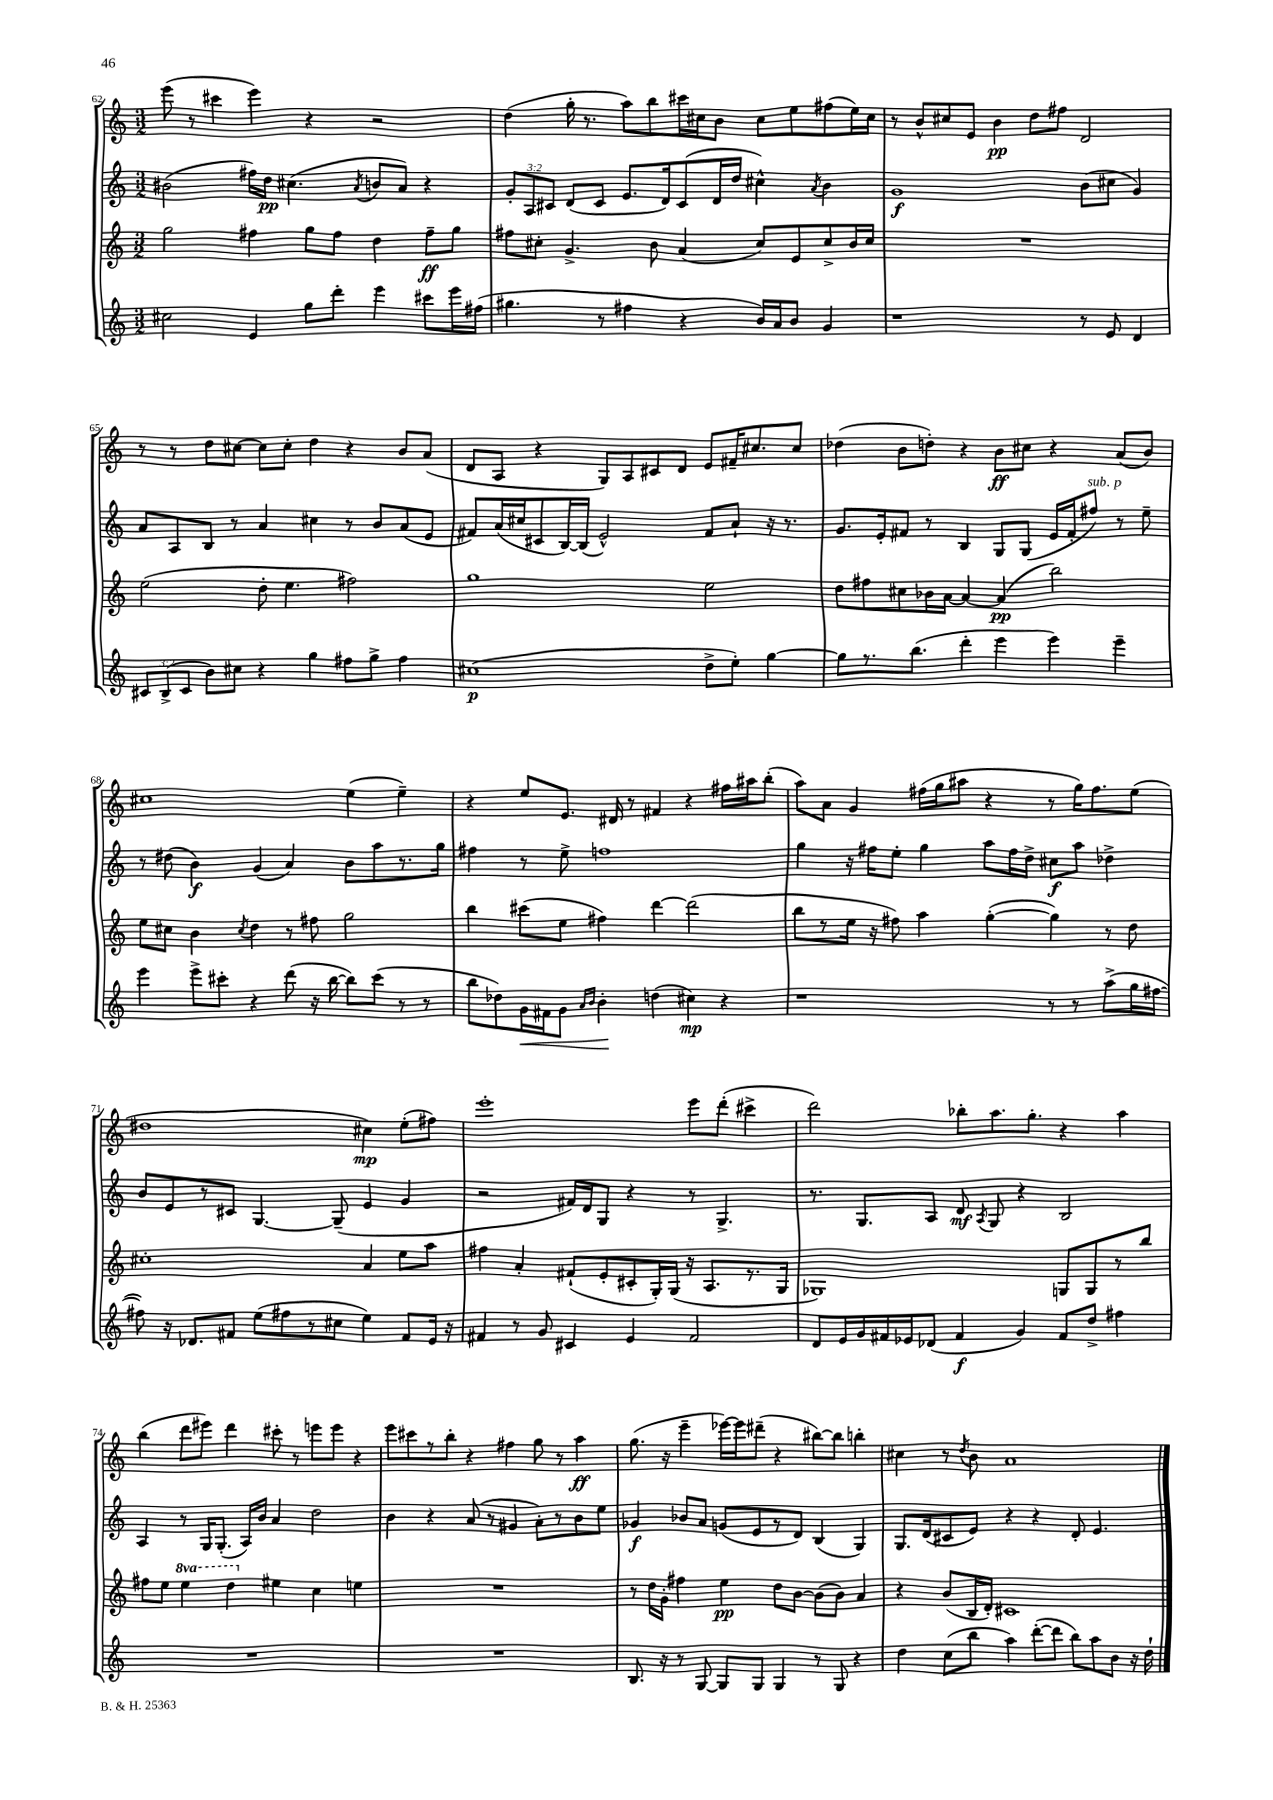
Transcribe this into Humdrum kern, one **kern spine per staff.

**kern	**kern	**kern	**kern
*staff4	*staff3	*staff2	*staff1
*clefG2	*clefG2	*clefG2	*clefG2
*k[]	*k[]	*k[]	*k[]
*M3/2	*M3/2	*M3/2	*M3/2
2cc#\	2gg\	(2b#\	(8eee\
.	.	.	8r
.	.	.	4ccc#\
4e/	4ff#\	16ff#\LL)	4eee\)
.	.	16dd\JJ	.
.	.	(4.cc#\	.
8gg\L	8gg\L	.	4r
8ddd'\J	8ff#\J	.	.
.	.	8qa/	.
4eee\	4dd\	8b/L	2r
.	.	8a/J)	.
8ccc#\L	8ff#~\L	4r	.
16eee\L	8gg\J	.	.
(16ff#\JJ	.	.	.
=	=	=	=
4.gg#\	8ff#\L	12g'/L	(4dd\
.	.	12A/	.
.	8cc#'\J	.	.
.	.	12c#/J	.
.	4.g^/	(8d/L	16gg'\
.	.	.	8.r
8r	.	8c#/J	.
4ff#\	.	8.e/L	8aa\L)
.	8b\	.	8bb\
.	.	16d/k)	.
4r	(4a/	(8c#/	16ccc#\L
.	.	.	16cc#\J
.	.	16d/L	8b\J
.	.	16dd/JJ	.
16b/LL)	8cc#/L)	4cc#^^\)	8cc#\L
16a/J	.	.	.
8b/J	8e/	.	8ee\
.	.	8qa/	.
4g/	8cc#^/	4b\	(8ff#\
.	16b/L	.	16ee\L)
.	16cc#/JJ	.	16cc#\JJ
=	=	=	=
1r	1.r	1g	8r
.	.	.	8b^^/L
.	.	.	8cc#/
.	.	.	8e/J
.	.	.	4b\
.	.	.	8dd\L
.	.	.	8ff#\J
8r	.	(8b\L	2d/
8e/	.	8cc#\J	.
4d/	.	4g/)	.
=	=	=	=
12c#/L	(2ee\	8a/L	8r
(12B^/	.	.	.
.	.	8A/	8r
12c#/J	.	.	.
8b\L)	.	8B/J	8dd\L
8cc#\J	.	8r	[8cc#\J
4r	8dd'\	4a/	8cc#\]L
.	4.ee\	.	8cc#'\J
4gg\	.	4cc#\	4dd\
8ff#\L	2ff#\)	8r	4r
8gg^\J	.	8b/L	.
4ff#\	.	(8a/	8b/L
.	.	8e/J	(8a/J
=	=	=	=
(1cc#	1gg	8f#/L)	8d/L
.	.	(16a/L	8A/J
.	.	16cc#/J	.
.	.	8c#/	4r
.	.	[16B/L)	.
.	.	(16B/]JJ	.
.	.	2e^^/)	8G/L)
.	.	.	8A/
.	.	.	8c#/
.	.	.	8d/J
8dd^\L	2ee\	8f#/L	8e/L
8ee'\J)	.	8a`/J	16f#~/K
.	.	.	8.cc#/
[4gg\	.	16r	.
.	.	8.r	.
.	.	.	8cc#/J
=	=	=	=
8gg\]L	8dd\L	8.g/L	(4dd-\
8.r	8ff#\	.	.
.	.	16e'/k	.
.	8cc#\	8f#/J	8b\L
(8.bb\J	.	.	.
.	16b-\L	8r	8dd'\J)
.	[16a\JJ	.	.
4ddd'\	4a/_	4B/	4r
4eee\	(4a/]	8G/L	8b\L
.	.	(8G/J	8cc#\J
4eee\)	2bb\)	16e/LL	4r
.	.	16f#'/J	.
.	.	8ff#/J)	.
4eee~\	.	8r	(8a/L
.	.	8ee~\	8b/J)
=	=	=	=
4eee\	8ee\L	8r	1cc#
.	8cc#\J	(8dd#\	.
8eee^\L	4b\	4b\)	.
8ccc#'\J	.	.	.
.	8qcc#/	.	.
4r	4dd\	(4g/	.
(8ddd\	8r	4a/)	.
16r	8ff#\	.	.
[16bb\	.	.	.
8bb\]L)	2gg\	8b\L	(4ee\
(8ccc#\J	.	8aa\	.
8r	.	8.r	4ee~\)
8r	.	.	.
.	.	16gg\Jk	.
=	=	=	=
8bb\L	4bb\	4ff#\	4r
8dd-\)	.	.	.
16g\L	(8ccc#\L	8r	8ee/L
16f#\J	.	.	.
8g\J	8ee\J	8ee^\	8.e/J
16qqa/LL	.	.	.
16qqb/JJ	.	.	.
4b'\	4ff#\)	1ff	.
.	.	.	16d#/
.	.	.	8r
(4dd\	[4ddd\	.	4f#/
4cc#\)	(2ddd\]	.	4r
4r	.	.	16ff#\LL
.	.	.	16aa#\J
.	.	.	(8bb'\J
=	=	=	=
1r	8bb\L	4gg\	8aa\L)
.	8r	.	8a\J
.	16ee\Jk	16r	4g/
.	16r	16ff#\LK	.
.	8ff#\)	8ee'\J	.
.	4aa\	4gg\	(16ff#\LL
.	.	.	16gg\J
.	.	.	8aa#\J
.	([4gg'\	8aa\L	4r
.	.	16ff#\L	.
.	.	16dd^\JJ	.
8r	4gg\])	8cc#\L	8r
8r	.	8aa\J	16gg\LK)
.	.	.	8.ff#\
(8aa^\L	8r	4dd-^\	.
16gg\L	8dd\	.	(8ee\J
[16ff#\JJ	.	.	.
=	=	=	=
8ff#\])	1cc#'	8b/L	1dd#
16r	.	8e/	.
8.d-/L	.	.	.
.	.	8r	.
8f#/J	.	8c#/J	.
(8ee\L	.	[4.G/	.
8ff#\	.	.	.
8r	.	.	.
8cc#\J	.	(8G~/]	.
4ee\)	4a/	4e/	4cc#\)
8f#/L	8ee\L	4g/	(8ee'\L
16e/Jk	8aa\J	.	8ff#\J)
16r	.	.	.
=	=	=	=
4f#/	4ff#\	2r	1eee'
8r	4a'/	.	.
8g/	.	.	.
4c#/	(8f#`/L	16f#/LL)	.
.	.	16d/J	.
.	8e'/	8G/J	.
4e/	8c#'/	4r	.
.	16G'/L)	.	.
.	(16G/JJ	.	.
2f#/	16r	8r	8eee\L
.	8.A/L	.	.
.	.	4.G^/	(8ddd'\J
.	8.r	.	4ccc#^\
.	16G/Jk	.	.
=	=	=	=
8d/L	1G-)	8.r	2ddd\)
16e/L	.	.	.
16g/	.	8.G/L	.
16f#/	.	.	.
16e-/J	.	.	.
(8d-/J	.	8A/J	.
4f#/	.	8d/	8bb-'\L
.	.	8qA/	.
.	.	8G/	8.aa\
4g/)	.	4r	.
.	.	.	8.gg'\J
8f#/L	8G/L	2B/	4r
8dd^/J	8G/	.	.
4ff#\	8r	.	4aa\
.	8bb/J	.	.
=	=	=	=
1.r	8ff#\L	4A/	(4bb\
.	8ee\J	.	.
.	4eee\	8r	8ddd\L
.	.	16G/LK	8eee#\J)
.	.	(8.G'/J	.
.	4ddd\	.	4ddd\
.	.	16A/LL)	.
.	.	16b/JJ	.
.	4ee#\	4a/	8ccc#'\
.	.	.	8r
.	4cc\	2dd\	8eee\L
.	.	.	8eee\J
.	4ee\	.	4r
=	=	=	=
1.r	1.r	4b\	8eee\L
.	.	.	8ccc#\
.	.	4r	8r
.	.	.	8bb'\J
.	.	(8a/	4r
.	.	8r	.
.	.	4g#/	4ff#\
.	.	8a'\L)	8gg\
.	.	8r	8r
.	.	8b\	4aa\
.	.	8ee\J	.
=	=	=	=
8.B/	8r	4g-/	(8.gg\
.	16dd\LL	.	.
16r	16g'\JJ	.	16r
8r	4ff#\	8b-/L	4eee~\
[8G/	.	8a/J	.
8G/]L	4ee\	(8g/L	[16eee-\LL)
.	.	.	16eee-\]J
8G/J	.	8e/	(8ddd#~\J
4G/	8dd\L	8r	4r
.	[8b\J	8d/J)	.
8r	(8b\]L	(4B/	[8bb#\L)
8G/	8b\J)	.	8bb#\]J
4r	4a/	4G/)	4bb'\
=	=	=	=
4dd\	4r	8.G/L	4cc#\
.	.	(16d/k	.
(8cc\L	(8b/L	8c#/	8r
.	.	.	8qdd/
8bb\J	16B/L	8e/J)	8b\
.	16d'/JJ)	.	.
4aa\)	1c#	4r	1a
([8ddd'\L	.	4r	.
8ddd\]J	.	.	.
8bb\L)	.	8d'/	.
8aa\	.	4.e/	.
8b\J	.	.	.
16r	.	.	.
16dd`\	.	.	.
==	==	==	==
*-	*-	*-	*-
